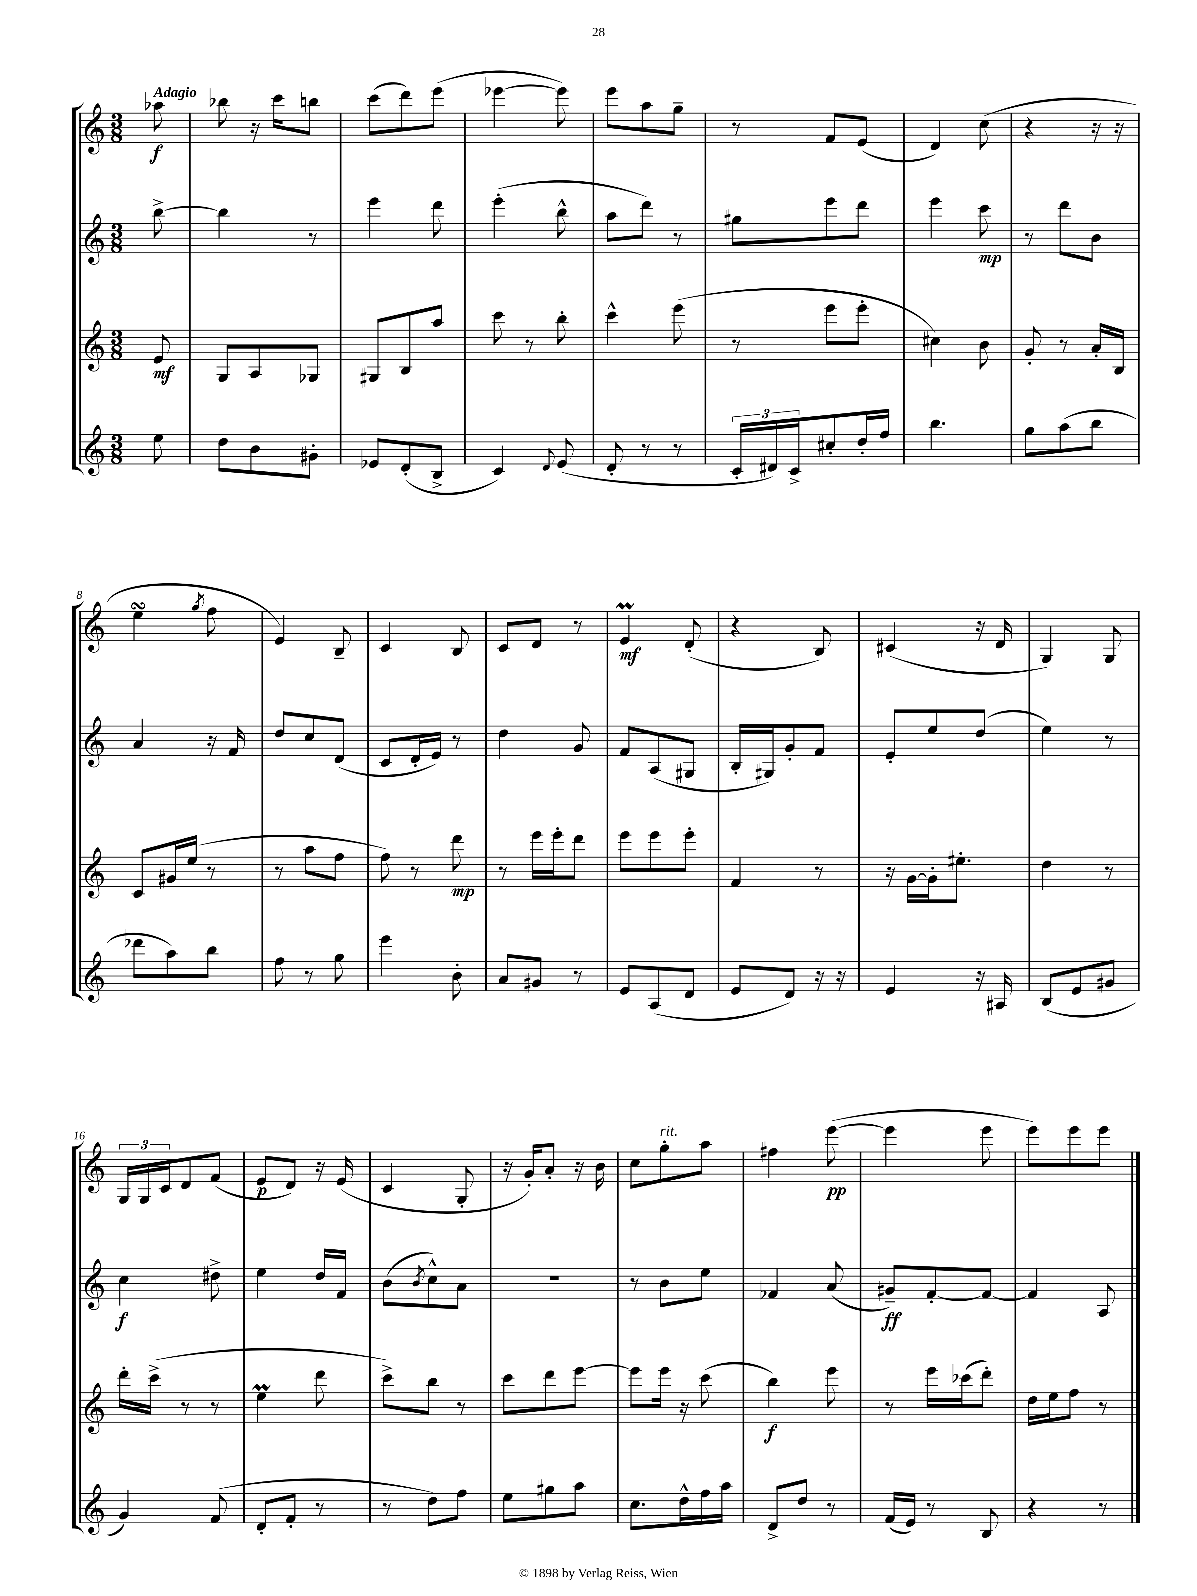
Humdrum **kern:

**kern	**kern	**kern	**kern
*staff4	*staff3	*staff2	*staff1
*clefG2	*clefG2	*clefG2	*clefG2
*k[]	*k[]	*k[]	*k[]
*M3/8	*M3/8	*M3/8	*M3/8
8ee	8e	[8bb^	8aa-
=	=	=	=
8dd	8G	4bb]	8bb-
8b	8A	.	16r
.	.	.	16ccc
8g#'	8G-	8r	8bb
=	=	=	=
8e-	8G#	4eee	(8ccc
(8d'	8B	.	8ddd)
8B^	8aa	8ddd	(8eee
=	=	=	=
4c)	8ccc	(4eee'	[4eee-
.	8r	.	.
8qqd	.	.	.
(8e	8bb'	8bb^^	8eee-])
=	=	=	=
8d'	4ccc^^	8aa	8eee
8r	.	8ddd)	8aa
8r	(8eee	8r	8gg~
=	=	=	=
24c'	8r	8gg#	8r
24d#)	.	.	.
24c^	.	.	.
8cc#'	8eee	8eee	8f
16dd'	8eee'	8ddd	(8e
16ff	.	.	.
=	=	=	=
4.bb	4cc#)	4eee	4d)
.	8b	8ccc	(8cc
=	=	=	=
8gg	8g'	8r	4r
(8aa	8r	8ddd	.
8bb	16a'	8b	16r
.	16B	.	16r
=	=	=	=
8ddd-	8c	4a	4ee
8aa)	16g#	.	.
.	(16ee	.	.
.	.	.	8qgg
8bb	8r	16r	8ff
.	.	16f	.
=	=	=	=
8ff	8r	8dd	4e)
8r	8aa	8cc	.
8gg	8ff	(8d	8B~
=	=	=	=
4eee	8ff)	8c	4c
.	8r	16d'	.
.	.	16e)	.
8b'	8ddd	8r	8B
=	=	=	=
8a	8r	4dd	8c
8g#	16eee	.	8d
.	16eee'	.	.
8r	8ddd	8g	8r
=	=	=	=
8e	8eee	8f	4e
(8A	8eee	(8A	.
8d	8eee'	8G#	(8d'
=	=	=	=
8e	4f	16B'	4r
.	.	16G#)	.
8d)	.	8g'	.
16r	8r	8f	8B)
16r	.	.	.
=	=	=	=
4e	16r	8e'	(4c#
.	[16g	.	.
.	16g']	8ee	.
.	8.ee#'	.	.
16r	.	(8dd	16r
16A#	.	.	16d
=	=	=	=
(8B	4dd	4ee)	4G)
8e	.	.	.
8g#	8r	8r	8G
=	=	=	=
4g)	16ddd'	4cc	24G
.	.	.	24G
.	(16ccc^	.	.
.	.	.	24c
.	8r	.	8d
(8f	8r	8dd#^	(8f
=	=	=	=
8d'	4ee	4ee	8e
8f'	.	.	8d)
8r	8ddd	16dd	16r
.	.	16f	(16e
=	=	=	=
8r	8ccc^)	(8b	4c
.	.	8qb	.
8dd)	8bb	8cc^^)	.
8ff	8r	8a	8G'
=	=	=	=
8ee	8ccc	4.r	16r
.	.	.	16g')
8gg#	8ddd	.	8a'
8aa	[8eee	.	16r
.	.	.	16b
=	=	=	=
8.cc	8eee]	8r	8cc
.	16eee	8b	8gg'
16dd^^	16r	.	.
16ff	(8ccc	8ee	8aa
16aa	.	.	.
=	=	=	=
8d^	4bb)	4f-	4ff#
8dd	.	.	.
8r	8eee	(8a	([8eee
=	=	=	=
(16f	8r	8g#~)	4eee]
16e)	.	.	.
8r	16eee	[8f'	.
.	(16ccc-	.	.
8B	8ddd')	8f_	8eee
=	=	=	=
4r	16dd	4f]	8eee)
.	16ee	.	.
.	8ff	.	8eee
8r	8r	8A	8eee
==	==	==	==
*-	*-	*-	*-
